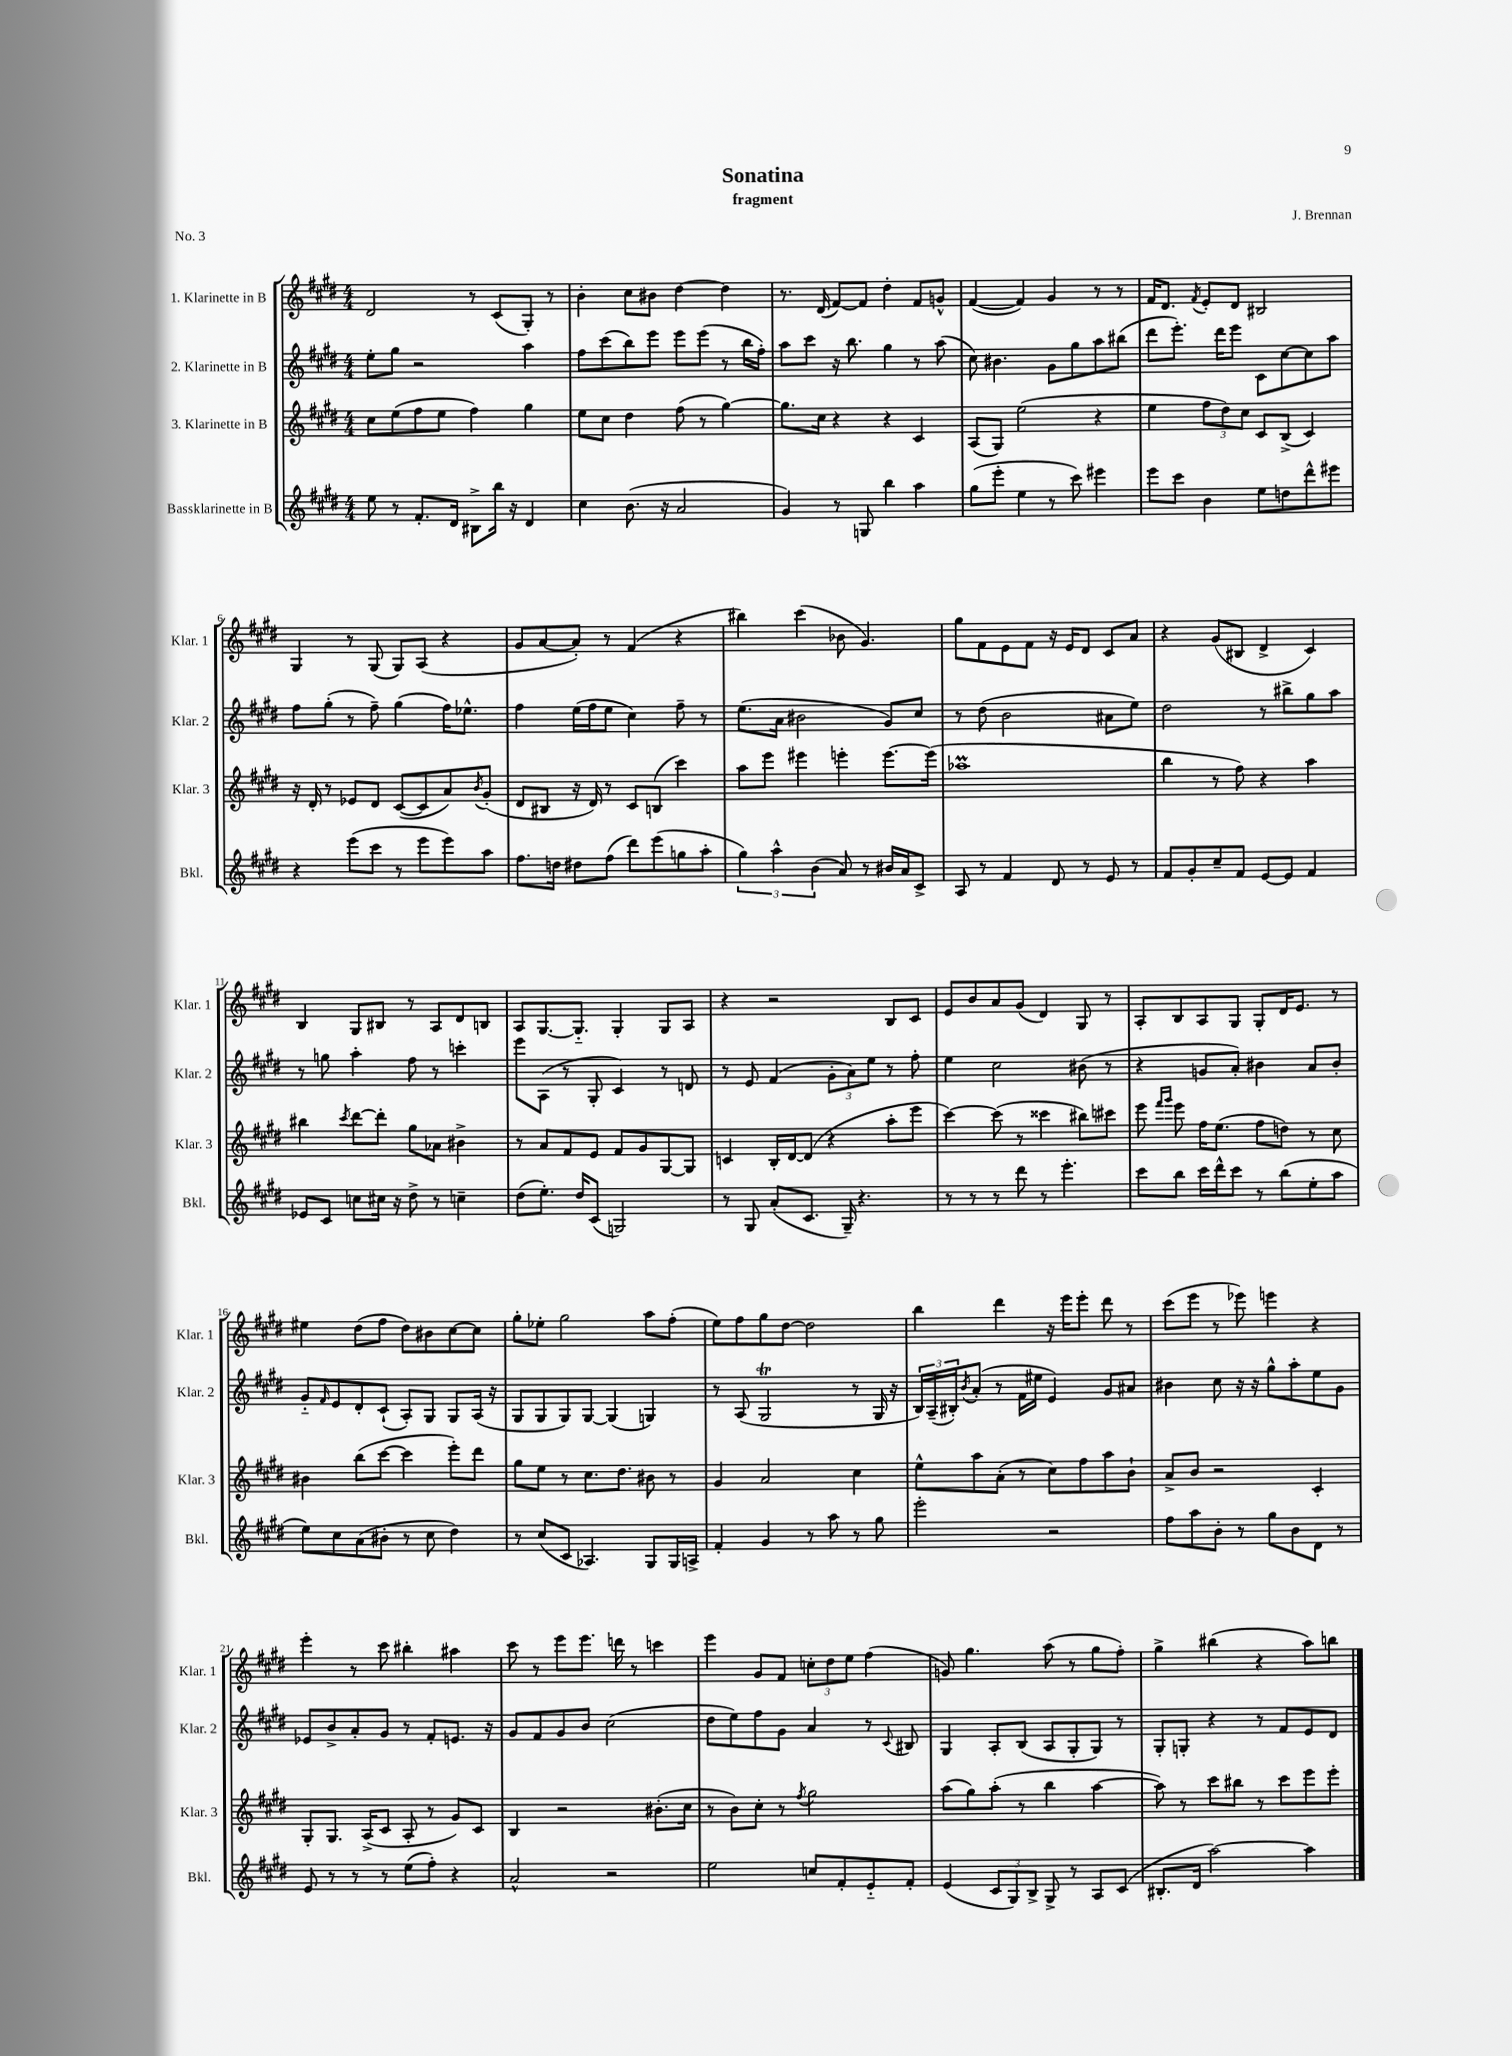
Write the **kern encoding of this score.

**kern	**kern	**kern	**kern
*part4	*part3	*part2	*part1
*staff4	*staff3	*staff2	*staff1
*I"Bassklarinette in B	*I"3. Klarinette in B	*I"2. Klarinette in B	*I"1. Klarinette in B
*I'Bkl.	*I'Klar. 3	*I'Klar. 2	*I'Klar. 1
*clefG2	*clefG2	*clefG2	*clefG2
*k[f#c#g#d#]	*k[f#c#g#d#]	*k[f#c#g#d#]	*k[f#c#g#d#]
*M4/4	*M4/4	*M4/4	*M4/4
=1	=1	=1	=1
8ee\	8cc#\L	8ee'\L	2d#/
8r	(8ee\	8gg#\J	.
8.f#'/L	8ff#\	2r	.
.	8ee\J	.	.
16d#/Jk	.	.	.
8B#X^\L	4ff#\)	.	8r
16bb\Jk	.	.	(8c#/L
16r	.	.	.
4d#/	4gg#\	4aa\	8G#'/J)
.	.	.	8r
=2	=2	=2	=2
4cc#\	8ee\L	8ff#\L	4b'\
.	8cc#\J	(8ccc#\	.
(8.b\	4dd#\	8bb\)	8cc#\L
.	.	8eee\J	8b#X\J
16r	.	.	.
2a/	(8ff#\	8eee\L	[4dd#\
.	8r	(8eee\J	.
.	[4gg#\)	8r	4dd#\]
.	.	16bb\LL	.
.	.	16ff#'\JJ)	.
=3	=3	=3	=3
4g#/)	8.gg#\L]	8aa\L	8.r
.	.	8ccc#\J	.
.	16cc#\Jk	.	(16d#/
8r	4r	16r	[8f#/L)
.	.	8.bb\	.
8Gn/	.	.	8f#/J]
4bb\	4r	4gg#\	4dd#'\
4aa\	4c#/	8r	8f#/L
.	.	(8aa\	8gn^^/J
=4	=4	=4	=4
(8gg#\L	(8A/L	8cc#\)	([4f#/
8eee'\J	8G#/J)	4.b#X\	.
4ee\	(2ee\	.	4f#/])
8r	.	8g#\L	4g#/
8ccc#\)	.	8gg#\	.
4eee#X\	4r	8aa\	8r
.	.	(8bb#X\J	8r
=5	=5	=5	=5
8eee\L	4ee\	8ddd#\L	16f#/KL
.	.	.	8.d#/J
8ccc#\J	.	8.eee'\J)	.
.	.	.	8qf#/
4b\	12ff#\L	.	8e'/L
.	.	16ddd#\KL	.
.	12dd#\)	.	.
.	.	8eee\J	8d#/J
.	12cc#\J	.	.
8ee\L	8c#/L	8c#\L	2B#X/
8ddn\	(8B^/J	[8cc#\	.
8ddd#^^\	4c#/)	8cc#\]	.
8eee#X\J	.	8aa\J	.
!!LO:LB:g=z
=6	=6	=6	=6
4r	16r	8ff#\L	4G#/
.	16d#'/	.	.
.	8r	(8gg#'\J	.
(8eee\L	8e-X/L	8r	8r
8ccc#\J	8d#/J	8ff#~\)	(8G#/
8r	([8c#/L	(4gg#\	8G#/L)
8eee\L	8c#/]	.	(8A/J
8eee\)	8a/)	16ff#\KL)	4r
.	.	8.ee-X^^\J	.
.	8qb/	.	.
8aa\J	(8g#'/J	.	.
=7	=7	=7	=7
8.ff#\L	8d#/L	4ff#\	8g#/L
.	8B#X/J	.	[8a/
16ddn\Jk	.	.	.
8dd#X\L	16r	(16ee\LL	8a'/J])
.	16d#/)	16ff#\J	.
(8ff#\J	8r	8ee\J	8r
8ddd#\L)	8c#/L	4cc#\)	(4f#/
(8eee\	(8Bn/J	.	.
8ggn\	4ccc#\)	8ff#~\	4r
8aa'\J	.	8r	.
=8	=8	=8	=8
6gg#\)	8aa\L	(8.ee\L	4bb#X\)
.	8eee\J	.	.
6aa^^\	.	.	.
.	.	16a\Jk	.
.	4eee#X\	2b#X\	(4ccc#\
(6b\	.	.	.
8a/)	4eeen'\	.	8b-X\
8r	.	.	4.g#/)
16b#X/LL	[8.eee\L	8g#/L)	.
16a/J	.	.	.
8c#^/J	.	8cc#/J	.
.	(16eee\Jk]	.	.
=9	=9	=9	=9
8A/	1aa-XM	8r	8gg#\L
8r	.	(8dd#\	8f#\
4f#/	.	2b\	8e\
.	.	.	8f#\J
8d#/	.	.	16r
.	.	.	16e/KL
8r	.	.	8d#/J
8e/	.	8a#X\L	8c#/L
8r	.	8ee\J)	8a/J
=10	=10	=10	=10
8f#/L	4bb\	2dd#\	4r
8g#'/	.	.	.
8cc#~/	8r	.	(8g#/L
8f#/J	8ff#\)	.	8B#X/J
[8e/L	4r	8r	4d#^/
8e/J]	.	8bb#X^\L	.
4f#/	4aa\	8gg#\	4c#/)
.	.	8aa\J	.
!!LO:LB:g=z
=11	=11	=11	=11
8e-X/L	4bb#X\	8r	4B/
8c#/J	.	8ggn\	.
.	8qccc#/	.	.
8ccn\L	[8ddd#\L	4aa'\	8G#/L
16cc#X\Jk	8ddd#'\J]	.	8B#X/J
16r	.	.	.
8dd#^\	8gg#\L	8ff#\	8r
8r	8a-X\J	8r	8A/L
4ccn~\	4b#X^\	4cccn'\	8d#/
.	.	.	8Bn/J
=12	=12	=12	=12
(8dd#\L	8r	8eee\L	8A/L
8.ee'\J)	8a/L	(8A\J	[8.G#/
.	8f#/	8r	.
16dd#/KL	.	.	8.G#/J]
(8c#/J	8e/J	8G#'/	.
2Gn/)	8f#/L	4c#/)	4G#'/
.	8g#/	.	.
.	[8G#/	8r	8G#/L
.	8G#/J]	8dn/	8A/J
=13	=13	=13	=13
8r	4cn/	8r	4r
8G#/	.	8e/	.
(8a'/L	16B'/LL	(4f#/	2r
.	[16d#/J	.	.
8.c#/J	(8d#/J]	.	.
.	4r	12g#'\L	.
16G#~/)	.	.	.
.	.	12a\)	.
4.r	.	.	.
.	.	12ee\J	.
.	8aa'\L	8r	8B/L
.	8eee\J	8ff#'\	8c#/J
=14	=14	=14	=14
8r	[4ccc#\)	4ee\	8e/L
8r	.	.	8b/
8r	(8ccc#\]	2cc#\	8a/
8ddd#\	8r	.	(8g#/J
8r	4ccc##X\	.	4d#/)
4.eee'\	.	.	.
.	8bb#X\L)	(8b#X\	8G#/
.	8ccc#X\J	8r	8r
=15	=15	=15	=15
8ccc#\L	8eee\	4r	8A'/L
.	16qqfff#/LL	.	.
.	16qqggg#/JJ	.	.
8bb\J	8eee\	.	8B/
16ccc#\LL	16ff#\KL	8gn/L	8A/
16ddd#^^\J	(8.ee\J	.	.
8ccc#\J	.	8a'/J)	8G#/J
8r	8ff#\L	4b#X\	8G#'/L
(8bb\L	8ddn\J)	.	16d#/K
.	.	.	8.e/J
8ee'\	8r	8a/L	.
8aa\J	8cc#\	8b#'/J	8r
!!LO:LB:g=z
=16	=16	=16	=16
8ee\L)	4b#X\	8g#/L	4ee#X\
.	.	16qqf#/	.
8cc#\	.	8e/	.
(8a\	(8bb\L	8d#'/	(8dd#\L
8b#X'\J	[8ccc#\J	(8c#`/J	8ff#\J
8r	4ccc#\]	8A'/L)	8dd#\L)
8cc#\	.	8G#/J	8b#X\
4dd#\)	8eee'\L)	8G#/L	[8cc#\
.	8ddd#\J	(16A/Jk	8cc#\J]
.	.	16r	.
=17	=17	=17	=17
8r	8gg#\L	8G#/L	8gg#'\L
(8cc#/L	8ee\J	8G#/	8ee-X'\J
8c#/J	8r	8G#/)	2gg#\
4.A-X/)	8.cc#\L	[8G#/J	.
.	.	(4G#/]	.
.	8.dd#\J	.	.
8G#/L	8b#X\	4Gn/)	8aa\L
16G#/L	8r	.	(8ff#'\J
16An^/JJ	.	.	.
=18	=18	=18	=18
4f#'/	4g#/	8r	8ee\L)
.	.	(8A/	8ff#\
4g#/	2a/	2G#t/	8gg#\
.	.	.	[8dd#\J
8r	.	.	2dd#\]
8aa\	.	.	.
8r	4cc#\	8r	.
8gg#\	.	16G#/	.
.	.	16r	.
=19	=19	=19	=19
2eee'\	8ee^^\L	24B/LL)	4bb\
.	.	(24A~/	.
.	.	24B#X'/J)	.
.	.	8qb/	.
.	8aa\	(8a'/J	.
.	(8a'\J	8r	4ddd#\
.	8r	16f#\LL	.
.	.	16ee#X\JJ	.
2r	8cc#\L)	4e/)	16r
.	.	.	16eee\KL
.	8ff#\	.	8eee'\J
.	8aa\	8g#/L	8ddd#\
.	8b`\J	8a#X/J	8r
=20	=20	=20	=20
8ff#\L	8a^/L	4b#X\	(8ccc#\L
8aa\	8b/J	.	8eee\J
8b'\J	2r	8cc#\	8r
8r	.	16r	8eee-X\)
.	.	16r	.
8gg#\L	.	8gg#^^\L	4eeen\
8b\	.	8aa'\	.
8d#\J	4c#'/	8ee\	4r
8r	.	8g#\J	.
!!LO:LB:g=z
=21	=21	=21	=21
8e/	8G#'/L	8e-X/L	4eee'\
8r	8.G#/J	8b^/	.
8r	.	8a'/	8r
.	(16A^/KL	.	.
8r	8c#/J	8g#/J	8ccc#\
(8ee\L	8A'/	8r	4bb#X'\
8ff#'\J)	8r	8f#'/L	.
4r	8g#/L)	8.en/J	4aa#X\
.	8c#/J	.	.
.	.	16r	.
=22	=22	=22	=22
2a^^/	4B/	8g#/L	8ccc#\
.	.	8f#/	8r
.	2r	8g#/	8eee\L
.	.	8b/J	8.eee\J
2r	.	(2cc#\	.
.	.	.	16dddn\
.	.	.	8r
.	(8.b#X'\L	.	4cccn\
.	16cc#\Jk	.	.
=23	=23	=23	=23
2ee\	8r	8dd#\L	4eee\
.	8b\L)	8ee\)	.
.	8cc#'\J	8ff#\	8g#/L
.	8r	8g#\J	8f#/J
.	8qff#/	.	.
8ccn/L	2gg#\	4a/	12ccn'\L
.	.	.	12dd#\
8f#'/	.	.	.
.	.	.	12ee\J
8e/	.	8r	(4ff#\
.	.	8qqc#/	.
8f#'/J	.	8B#X/	.
=24	=24	=24	=24
(4e/	(8aa\L	4G#/	8gn/)
.	8gg#\)	.	4.gg#\
12c#/L	(8aa'\J	8A'/L	.
12G#/)	.	.	.
.	8r	(8B/J	.
12B^/J	.	.	.
8G#^/	4bb\	8A/L	(8aa\
8r	.	8G#'/	8r
8A/L	[4aa\	8G#/J)	8gg#\L
(8c#/J	.	8r	8ff#'\J)
=25	=25	=25	=25
8.B#X'/L	8aa\])	8G#'/L	4gg#^\
.	8r	8Gn'/J	.
16d#/Jk	.	.	.
[2aa\)	8ccc#\L	4r	(4bb#X\
.	8bb#X\J	.	.
.	8r	8r	4r
.	8ccc#\L	8f#/L	.
4aa\]	8eee\	8e/	8aa\L)
.	8eee'\J	8d#/J	8bbn\J
==	==	==	==
*-	*-	*-	*-
